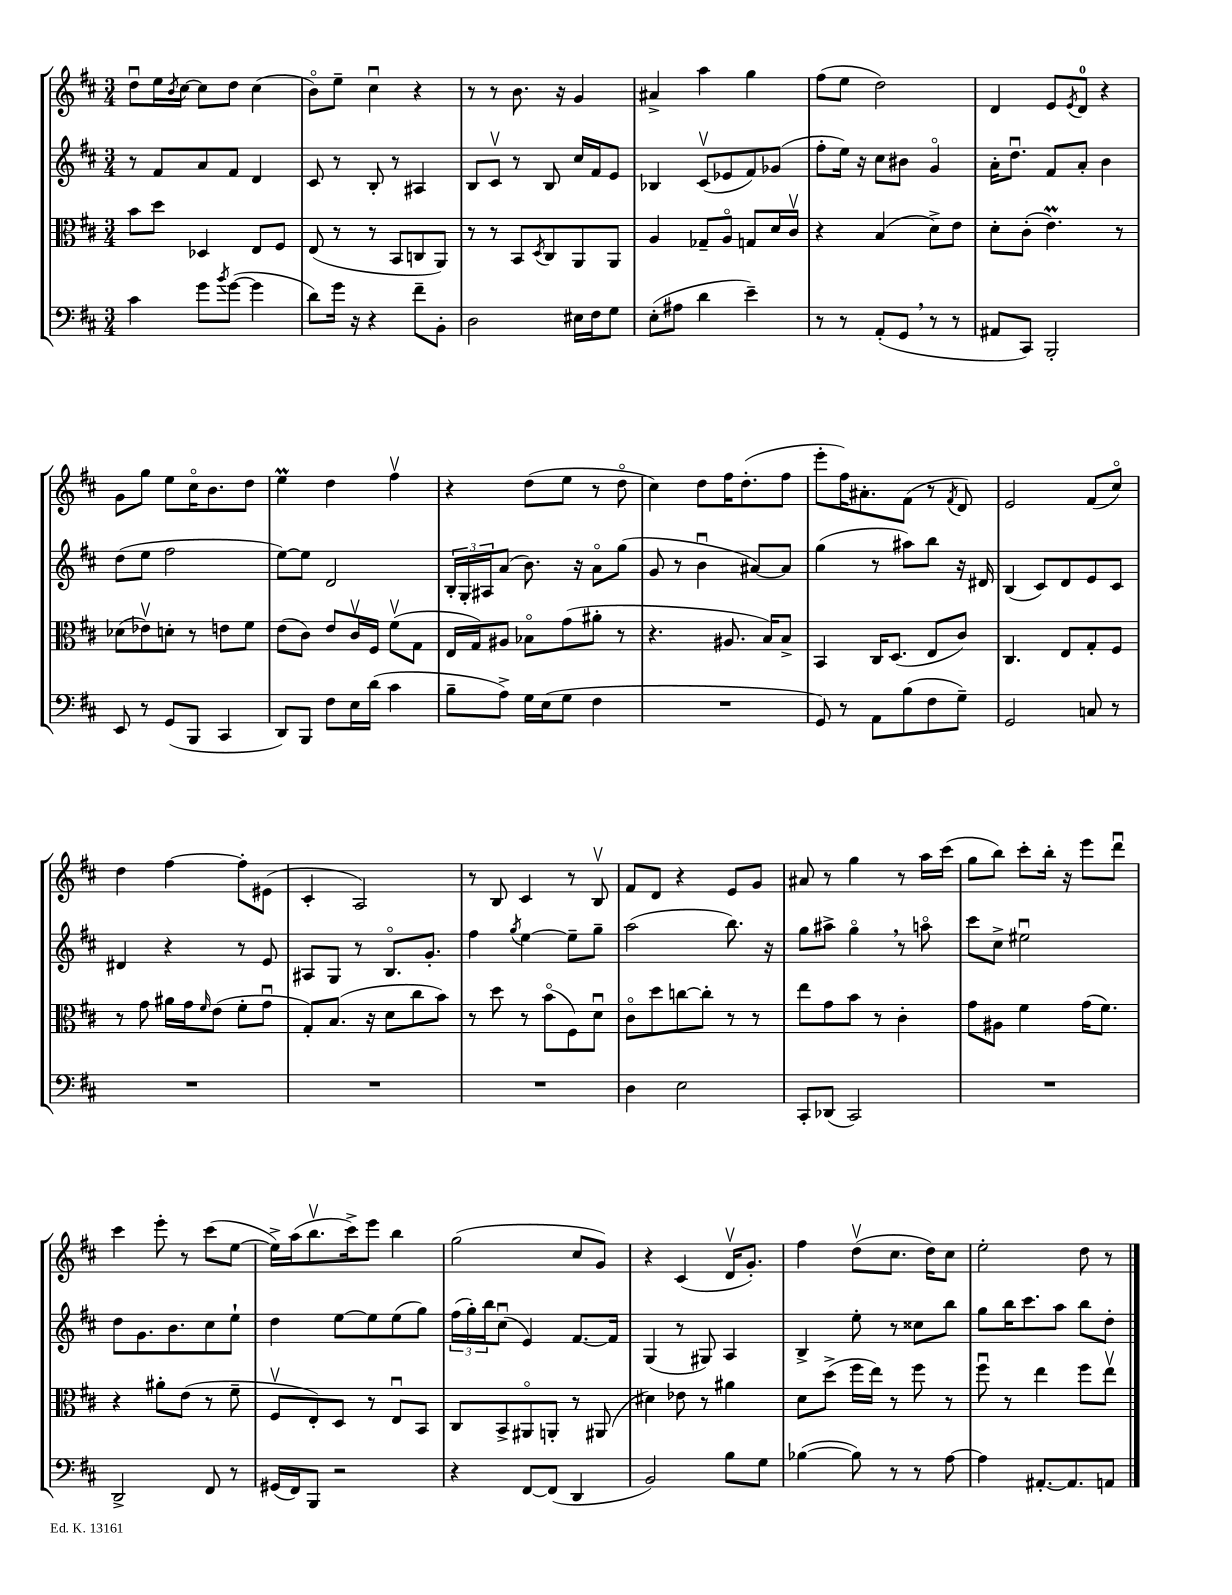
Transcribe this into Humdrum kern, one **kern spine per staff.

**kern	**kern	**kern	**kern
*staff4	*staff3	*staff2	*staff1
*clefF4	*clefC3	*clefG2	*clefG2
*k[f#c#]	*k[f#c#]	*k[f#c#]	*k[f#c#]
*M3/4	*M3/4	*M3/4	*M3/4
4c#	8b	8r	8ddu
.	8dd	8f#	16ee
.	.	.	8qb
.	.	.	[16cc#
8g	4D-	8a	8cc#]
8qb	.	.	.
([8g	.	8f#	8dd
4g]	8E	4d	(4cc#
.	8F#	.	.
=	=	=	=
8d)	(8E	8c#	8bo)
16g	8r	8r	8ee~
16r	.	.	.
4r	8r	8B'	4cc#u
.	8BB	8r	.
8f#~	8C	4A#	4r
8BB'	8AA)	.	.
=	=	=	=
2D	8r	8B	8r
.	8r	8c#v	8r
.	8BB	8r	8.b
.	8qD	.	.
.	8C#	8B	.
.	.	.	16r
16E#	8AA	16cc#	4g
16F#	.	16f#	.
8G	8AA	8e	.
=	=	=	=
(8E'	4A	4B-	4a#^
8A#	.	.	.
4d	8G-~	(8c#v	4aa
.	8Ao	8e-	.
4e~)	8G	8f#)	4gg
.	16d	(8g-	.
.	16c#v	.	.
=	=	=	=
8r	4r	8ff#'	(8ff#
8r	.	16ee)	8ee
.	.	16r	.
(8AA'	(4B	8cc#	2dd)
8GG	.	8b#	.
8r	8d^)	4go	.
8r	8e	.	.
=	=	=	=
8AA#	8d'	16a'	4d
.	.	8.ddu	.
8CC#)	(8c#'	.	.
2BBB'	4.e)	8f#	8e
.	.	.	8qe
.	.	8a'	8d
.	.	4b	4r
.	8r	.	.
=	=	=	=
8EE	(8d-	(8dd	8g
8r	8e-v)	8ee	8gg
(8GG	8d'	2ff#	8ee
8BBB	8r	.	16cc#o
.	.	.	8.b
4CC#	8e	.	.
.	8f#	.	8dd
=	=	=	=
8DD)	(8e	[8ee)	4ee
8BBB	8c#)	8ee]	.
8F#	8e	2d	4dd
16E	16c#v	.	.
(16d	16F#	.	.
4c#	(8f#v	.	4ff#v
.	8G	.	.
=	=	=	=
8B~	16E	24B'	4r
.	.	24G'	.
.	16G)	.	.
.	.	24A#	.
8A^)	8A#	(8a	.
16G	8B-o	8.b)	(8dd
(16E	.	.	.
8G	(8g	.	8ee
.	.	16r	.
4F#	8a#'	8ao	8r
.	8r	(8gg	8ddo
=	=	=	=
2.r	4.r	8g	4cc#)
.	.	8r	.
.	.	4bu	8dd
.	8.A#	.	16ff#
.	.	.	(8.dd'
.	.	[8a#)	.
.	16B)	.	.
.	8B^	8a#]	8ff#
=	=	=	=
8GG)	4BB	(4gg	8eee'
8r	.	.	16ff#)
.	.	.	8.a#'
8AA	16C#	8r	.
.	(8.D	.	.
(8B	.	8aa#)	(8f#
8F#	8E	8bb	8r
.	.	.	8qf#
8G~)	8c#)	16r	8d)
.	.	16d#	.
=	=	=	=
2GG	4.C#	(4B	2e
.	.	8c#)	.
.	8E	8d	.
8C	8G'	8e	(8f#
8r	8F#	8c#	8cc#o)
=	=	=	=
2.r	8r	4d#	4dd
.	8g	.	.
.	16a#	4r	[4ff#
.	16g	.	.
.	16qqf#	.	.
.	(8e	.	.
.	8f#'	8r	8ff#']
.	8gu	8e	(8e#
=	=	=	=
2.r	8G')	8A#	4c#'
.	(8.B	8G	.
.	.	8r	2A)
.	16r	.	.
.	8d	8.Bo	.
.	8cc#	.	.
.	.	8.g'	.
.	8b)	.	.
=	=	=	=
2.r	8r	4ff#	8r
.	8dd	.	8B
.	.	8qgg	.
.	8r	[4ee	4c#
.	(8bo	.	.
.	8F#)	8ee~]	8r
.	8du	8gg~	8Bv
=	=	=	=
4D	8c#o	(2aa	8f#
.	8dd	.	8d
2E	[8cc	.	4r
.	8cc']	.	.
.	8r	8.bb)	8e
.	8r	.	8g
.	.	16r	.
=	=	=	=
8CC#'	8ee	8gg	8a#
(8DD-	8g	8aa#^	8r
2CC#)	8b	4ggo	4gg
.	8r	.	.
.	4c#'	8r	8r
.	.	8aao	16aa
.	.	.	(16ccc#
=	=	=	=
2.r	8g	8ccc#	8gg
.	8A#	8cc#^	8bb)
.	4f#	2ee#u	8ccc#'
.	.	.	16bb'
.	.	.	16r
.	(16g	.	8eee
.	8.f#)	.	.
.	.	.	8dddu
=	=	=	=
2DD^	4r	8dd	4ccc#
.	.	8.g	.
.	8a#'	.	8eee'
.	.	8.b	.
.	(8e	.	8r
8FF#	8r	8cc#	(8ccc#
8r	8f#~	8ee`	[8ee
=	=	=	=
(16GG#	8F#v	4dd	16ee^])
16FF#)	.	.	(16aa
8BBB	8E')	.	8.bbv
2r	8D	[8ee	.
.	.	.	16ccc#^)
.	8r	8ee]	8eee
.	8Eu	(8ee	4bb
.	8BB	8gg)	.
=	=	=	=
4r	8C#	(24ff#	(2gg
.	.	24gg')	.
.	.	24bb	.
.	8BB^	(8cc#u	.
[8FF#	8AA#o	4e)	.
(8FF#]	8AA'	.	.
4DD	8r	[8.f#	8cc#
.	(8AA#	.	8g)
.	.	16f#]	.
=	=	=	=
2BB)	4d#)	(4G	4r
.	8e-	8r	(4c#
.	8r	8G#)	.
8B	4a#	4A	16dv
.	.	.	8.g')
8G	.	.	.
=	=	=	=
([4B-	8d	4B^	4ff#
.	(8dd^	.	.
8B-])	16ff#	8ee'	(8ddv
.	16ee)	.	.
8r	8r	8r	8.cc#
8r	8ff#	8cc##	.
.	.	.	16dd)
[8A	8r	8bb	8cc#
=	=	=	=
4A]	8ff#u	8gg	2ee'
.	8r	16bb	.
.	.	8.ccc#	.
[8.AA#'	4ee	.	.
.	.	8aa	.
8.AA#]	.	.	.
.	8ff#	8bb	8dd
8AA	8eev	8dd'	8r
==	==	==	==
*-	*-	*-	*-
